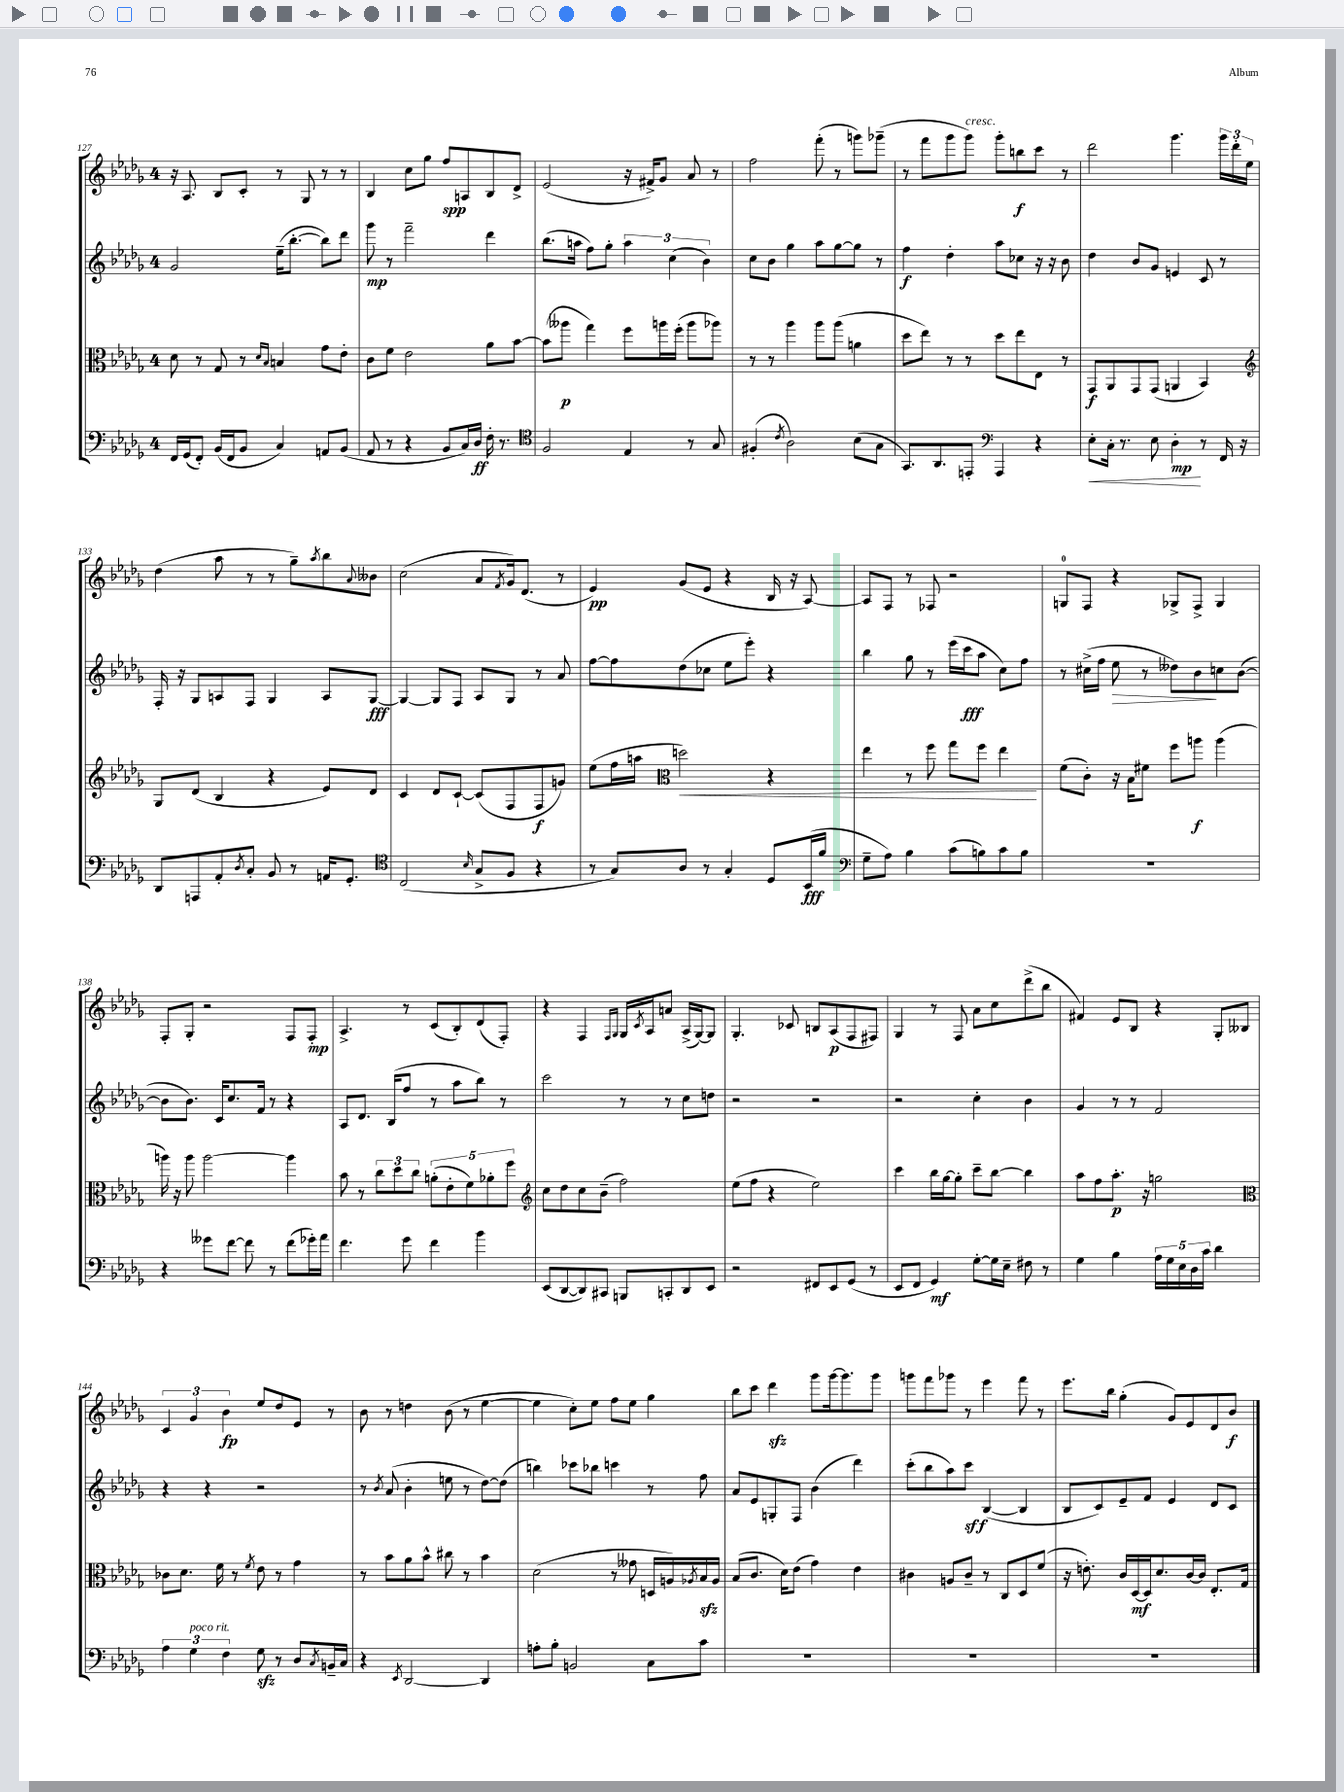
<<
\new StaffGroup <<
\new Staff = "s0" {
    \clef treble \key des \major \once \override Staff.TimeSignature.style = #'single-digit \time 4/4
    r16 aes8. bes8 c'8-. r8 ges8 r8 r8 |
    bes4 c''8 ges''8 f''8\spp a8 bes8 des'8-> |
    ees'2( r16 fis'16->) ges'8 aes'8 r8 |
    f''2 f'''8-.( r8 g'''8) ges'''8--( |
    r8 f'''8 ges'''8 ges'''8^\markup { \italic "cresc." }) ges'''8-. b''8\f c'''8 r8 |
    des'''2 ges'''4. \tuplet 3/2 { ges'''16 des'''16-. ees''16 } |
    des''4( aes''8 r8 r8 ges''8--) \acciaccatura { aes''8 } bes''8 \appoggiatura { aes'8 } beses'8 |
    c''2( aes'8 \acciaccatura { f'8 } ges'16) des'8.( r8 |
    ees'4\pp) ges'8( ees'8 r4 bes16 r16 aes8~) |
    aes8 f8 r8 fes8 r2 |
    g8-0 f8 r4 ges8-> f8-> ges4 |
    f8-. ges8-. r2 f8 f8-.\mp |
    aes4.-> r8 c'8( bes8-.) des'8( f8-.) |
    r4 f4 \grace { f16 ges16 } ges16 \acciaccatura { c'8 } aes16 a'8 aes16->( ges16~) ges8 |
    ges4.-. ces'8 b8 aes8\p( f8 fis8) |
    ges4 r8 f8 aes'8 c''8 des'''8->( bes''8 |
    fis'4) ees'8 bes8 r4 ges8-. beses8 |
    \tuplet 3/2 { c'4 ges'4 bes'4\fp } ees''8 des''8 ees'8 r8 |
    bes'8 r8 d''4 bes'8( r8 ees''4~ |
    ees''4 c''8-.) ees''8 f''8 ees''8 ges''4 |
    bes''8 c'''8 des'''4\sfz ges'''8 ges'''16~ ges'''8. ges'''8 |
    g'''8 f'''8 ges'''8 r8 ees'''4 f'''8 r8 |
    ees'''8. bes''16 ges''4-.( ges'8) ees'8 des'8 bes'8\f \bar "|." |
}
\new Staff = "s1" {
    \clef treble \key des \major \once \override Staff.TimeSignature.style = #'single-digit \time 4/4
    ges'2 ees''16--( bes''8.~-. bes''8) des'''8 |
    ges'''8\mp r8 f'''2-- des'''4 |
    bes''8.( a''16 f''8) ges''8-. \tuplet 3/2 { a''4 c''4( bes'4) } |
    c''8 bes'8 ges''4 aes''8 ges''8~ ges''8 r8 |
    f''4\f des''4-. aes''8 ces''8 r16 r16 bes'8 |
    des''4 bes'8 ges'8 e'4 c'8 r8 |
    f16-. r16 ges8 a8 f8 ges4 a8 ges8~\fff |
    ges4~ ges8 f8 aes8 ges8 r8 aes'8 |
    f''8~ f''8 des''8( ces''8 ees''8 ees'''8-.) r4 |
    bes''4 ges''8 r8 ees'''16( c'''16\fff aes''8 c''8) f''8 |
    r8 cis''16->( f''16 ees''8\> r8 deses''8) bes'8\! c''8 bes'8~( |
    bes'8 bes'8.) c'16 c''8. f'16 r8 r4 |
    aes8 des'8. bes16( f''8 r8 aes''8 bes''8) r8 |
    c'''2 r8 r8 c''8 d''8 |
    r2 r2 |
    r2 c''4-. bes'4 |
    ges'4 r8 r8 f'2 |
    r4 r4 r2 |
    r8 \acciaccatura { bes'8 } aes'8( bes'4-. e''8 r8 des''8~) des''8( |
    b''4) ces'''8 bes''8 c'''4 r8 f''8 |
    aes'8 ees'8 g8-. f8 bes'4( des'''4) |
    c'''8-.( bes''8 aes''8) c'''8\sff bes4~( bes4 |
    bes8 c'8) ees'8-- f'8 ees'4 des'8 c'8 \bar "|." |
}
\new Staff = "s2" {
    \clef alto \key des \major \once \override Staff.TimeSignature.style = #'single-digit \time 4/4
    des'8 r8 ges8 r8 \grace { des'16 bes16 } b4 ges'8 ees'8-. |
    c'8 f'8 ees'2 aes'8 bes'8~ |
    bes'8( aeses''8\p ges''4) f''8 a''16 f''16-.( a''8 aes''8) |
    r8 r8 aes''4 aes''8 aes''8( a'4 |
    des''8 ees''8) r8 r8 des''8 ees''8 ees8 r8 |
    ges,8\f aes,8 ges,8 ges,8( a,4 bes,4) |
    \clef treble ges8 des'8( bes4 r4 ees'8) des'8 |
    c'4 des'8 c'8~-! c'8( f8 f8\f g'8) |
    ees''8( f''16 a''16 \clef alto d''2\<) r4 |
    ees''4 r8 f''8 ges''8 f''8 ees''4\! |
    f'8( c'8-.) r16 bes16 fis'8 f''8 a''8\f a''4( |
    a''16) r16 a''8 a''2~ a''4 |
    bes'8 r8 \tuplet 3/2 { c''8 des''8 c''8 } \tuplet 5/4 { a'8-.( ees'8-. f'8) aes'8-. f''8 } |
    \clef treble c''8 des''8 c''8 bes'8--( f''2) |
    ees''8( f''8 r4 ees''2) |
    c'''4 bes''16 ges''16~ ges''8-. c'''8-- bes''8~ bes''4 |
    aes''8 f''8 aes''8.-.\p r16 g''2 |
    \clef alto ces'8 des'8. f'16 r8 \acciaccatura { f'8 } ees'8 r8 ges'4 |
    r8 bes'8 aes'8 bes'8-^ cis''8 r8 bes'4 |
    des'2( r8 geses'8 d16 a16) \acciaccatura { aes8 } bes16\sfz aes16 |
    bes8( c'8. des'16) ees'8( ges'4) ees'4 |
    cis'4 a8 cis'8-- r8 c8 des8 f'8( |
    r16 e'8.-.) c'16 des16~\mf des16 des'8. c'16~ c'16 ees8.-. ges16 \bar "|." |
}
\new Staff = "s3" {
    \clef bass \key des \major \once \override Staff.TimeSignature.style = #'single-digit \time 4/4
    f,16 ges,16( f,8-.) bes,16( f,16 bes,8 c4) a,8 bes,8( |
    aes,8 r8 r4 bes,8 c16) des16\ff f16-. r8. |
    \clef tenor f2 ees4 r8 ges8 |
    fis4-.( \acciaccatura { c'8 } aes2) bes8( ges8 |
    ges,8.) aes,8. e,8-. \clef bass aes,,4 r4 |
    ees8-.\< c16-. r8. ees8 des4-.\mp\! r8 f,16 r16 |
    des,8 a,,8 aes,8-. \acciaccatura { des8 } c8-. bes,8 r8 a,16 ges,8.-. |
    \clef tenor c2( \grace { bes16 } ges8-> f8 r4 |
    r8 ges8) aes8 r8 ges4-. des8 bes,16\fff( f'16 |
    \clef bass ges8-- aes8) bes4 c'8( b8) c'8 b8 |
    R1 |
    r4 geses'8 f'8~ f'8 r8 f'8( ges'16-.) aes'16 |
    f'4. ges'8 f'4 bes'4 |
    ees,8( des,8~ des,8) cis,8 b,,8 c,8-. des,8 ees,8 |
    r2 fis,8 ees,8 ges,8( r8 |
    ees,8 f,8 ges,4\mf) ges8~-. ges16 ees16-- fis8 r8 |
    ges4 bes4 \tuplet 5/4 { aes16 ges16 ees16 des16 c'16 } des'4 |
    \tuplet 3/2 { aes4 ges4^\markup { \italic "poco rit." } f4 } ges8\sfz r8 des8 \acciaccatura { c8 } b,16-- c16 |
    r4 \acciaccatura { ees,8 } des,2~ des,4 |
    a8-. bes8-. b,2 c8 c'8 |
    R1 |
    R1 |
    R1 \bar "|." |
}
>>
>>
\layout { \context { \Score currentBarNumber = #127 } }
